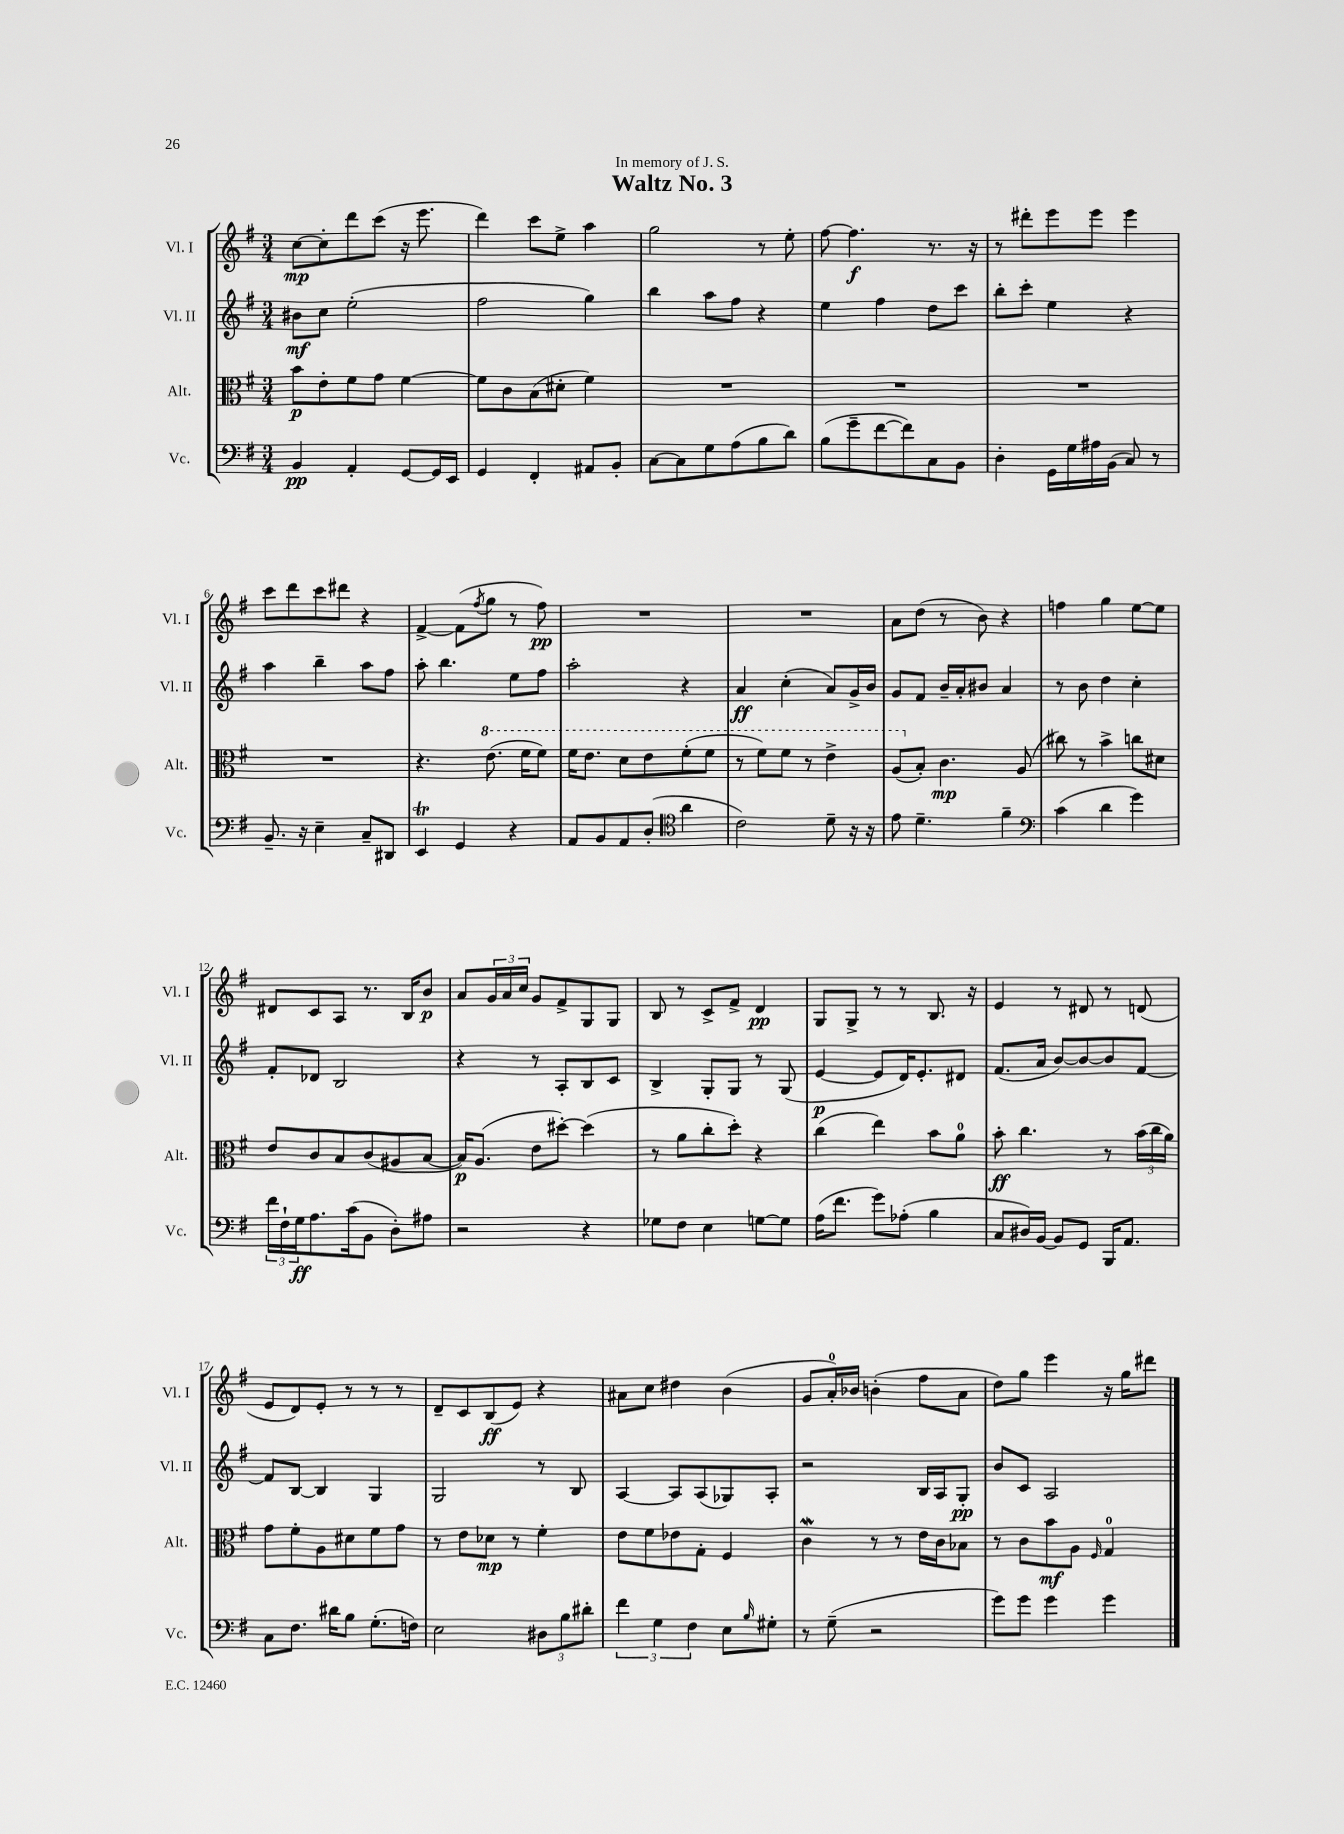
\header { title = "Waltz No. 3" dedication = "In memory of J. S." }
<<
\new StaffGroup <<
\new Staff = "s0" \with { instrumentName = "Vl. I" shortInstrumentName = "Vl. I" } {
    \clef treble \key g \major \numericTimeSignature \time 3/4
    c''8~\mp c''8-. d'''8 c'''8( r16 e'''8. |
    d'''4) c'''8 e''8-> a''4 |
    g''2 r8 e''8-. |
    fis''8~ fis''4.\f r8. r16 |
    r8 dis'''8-. e'''8 e'''8 e'''4 |
    c'''8 d'''8 c'''8 dis'''8 r4 |
    fis'4~-> fis'8( \acciaccatura { fis''8 } g''8 r8 fis''8\pp) |
    R2. |
    R2. |
    a'8 d''8( r8 b'8) r4 |
    f''4 g''4 e''8~ e''8 |
    dis'8 c'8 a8 r8. b16 b'8\p |
    a'8 \tuplet 3/2 { g'16 a'16 c''16 } g'8 fis'8-> g8 g8 |
    b8 r8 c'8-> fis'8-> d'4\pp |
    g8 g8-> r8 r8 b8. r16 |
    e'4 r8 dis'8 r8 d'8( |
    e'8 d'8) e'8-. r8 r8 r8 |
    d'8-- c'8 b8\ff( e'8) r4 |
    ais'8 c''8 dis''4 b'4( |
    g'8 a'16-0-.) bes'16 b'4-.( fis''8 a'8 |
    d''8) g''8 e'''4 r16 g''16 dis'''8 \bar "|." |
}
\new Staff = "s1" \with { instrumentName = "Vl. II" shortInstrumentName = "Vl. II" } {
    \clef treble \key g \major \numericTimeSignature \time 3/4
    bis'8\mf c''8 e''2-.( |
    fis''2 g''4) |
    b''4 a''8 fis''8 r4 |
    e''4 fis''4 d''8 c'''8 |
    b''8-. c'''8-. e''4 r4 |
    a''4 b''4-- a''8 fis''8 |
    a''8-. b''4. e''8 fis''8 |
    a''2-. r4 |
    a'4\ff c''4-.( a'8) g'16-> b'16 |
    g'8 fis'8 b'16-- a'16-. bis'8 a'4 |
    r8 b'8 d''4 c''4-. |
    fis'8-. des'8 b2 |
    r4 r8 a8-. b8 c'8 |
    b4-> g8-. g8 r8 g8( |
    e'4~\p e'8 d'16) e'8.-. dis'8 |
    fis'8.( a'16 b'8~) b'8~ b'8 fis'8~ |
    fis'8 b8~ b4 g4 |
    g2 r8 b8 |
    a4~ a8 a8( ges8) a8-. |
    r2 b16 a16 g8-.\pp |
    b'8 c'8 a2 \bar "|." |
}
\new Staff = "s2" \with { instrumentName = "Alt." shortInstrumentName = "Alt." } {
    \clef alto \key g \major \numericTimeSignature \time 3/4
    b'8\p e'8-. fis'8 g'8 fis'4~ |
    fis'8 c'8 b8( dis'8-. fis'4) |
    R2. |
    R2. |
    R2. |
    R2. |
    r4. \ottava #1 e''8.( fis''16 fis''8) |
    fis''16 e''8. d''8 e''8 fis''8-.( fis''8 |
    r8 fis''8) fis''8 r8 e''4-> |
    a'8( \ottava #0 b8-.) c'4.\mp a8( |
    cis''8) r8 b'4-> c''8 dis'8 |
    e'8 c'8 b8 c'8( ais8 b8~ |
    b16\p) a8.( e'8 dis''8~-.) dis''4( |
    r8 a'8 c''8-. d''8-.) r4 |
    c''4( e''4) b'8 a'8-0 |
    b'8-.\ff c''4. r8 \tuplet 3/2 { b'16( c''16 a'16) } |
    g'8 fis'8-. a8 dis'8 fis'8 g'8 |
    r8 e'8 des'8\mp r8 fis'4-. |
    e'8 fis'8 ees'8 g8-. fis4 |
    c'4\mordent r8 r8 e'16 c'16 bes8 |
    r8 c'8 b'8\mf a8 \grace { fis16 } g4-0 \bar "|." |
}
\new Staff = "s3" \with { instrumentName = "Vc." shortInstrumentName = "Vc." } {
    \clef bass \key g \major \numericTimeSignature \time 3/4
    b,4\pp a,4-. g,8~ g,16 e,16 |
    g,4 fis,4-. ais,8 b,8-. |
    c8~ c8 g8 a8( b8 d'8) |
    b8( g'8-- fis'8~ fis'8) c8 b,8 |
    d4-. g,16 g16 ais16 b,16( c8) r8 |
    b,8.-- r16 e4-- c8-- dis,8 |
    e,4\trill g,4 r4 |
    a,8 b,8 a,8 d8-.( \clef tenor a'4 |
    c'2) d'8-- r16 r16 |
    e'8 d'4.-- fis'4-- |
    \clef bass c'4( d'4 g'4) |
    \tuplet 3/2 { fis'16 fis16-! g16\ff } a8. c'16( b,8 d8-.) ais8 |
    r2 r4 |
    ges8 fis8 e4 g8~ g8 |
    a16( fis'8. g'8) aes8-.( b4 |
    c8 dis16) b,16~ b,8 g,8 b,,16 a,8. |
    c8 fis8. dis'16 b8 g8.-.( f16) |
    e2 \tuplet 3/2 { dis8 b8 dis'8-. } |
    \tuplet 3/2 { fis'4 g4 fis4 } e8 \grace { b16 } gis8-. |
    r8 g8--( r2 |
    g'8) g'8 g'4 g'4 \bar "|." |
}
>>
>>
